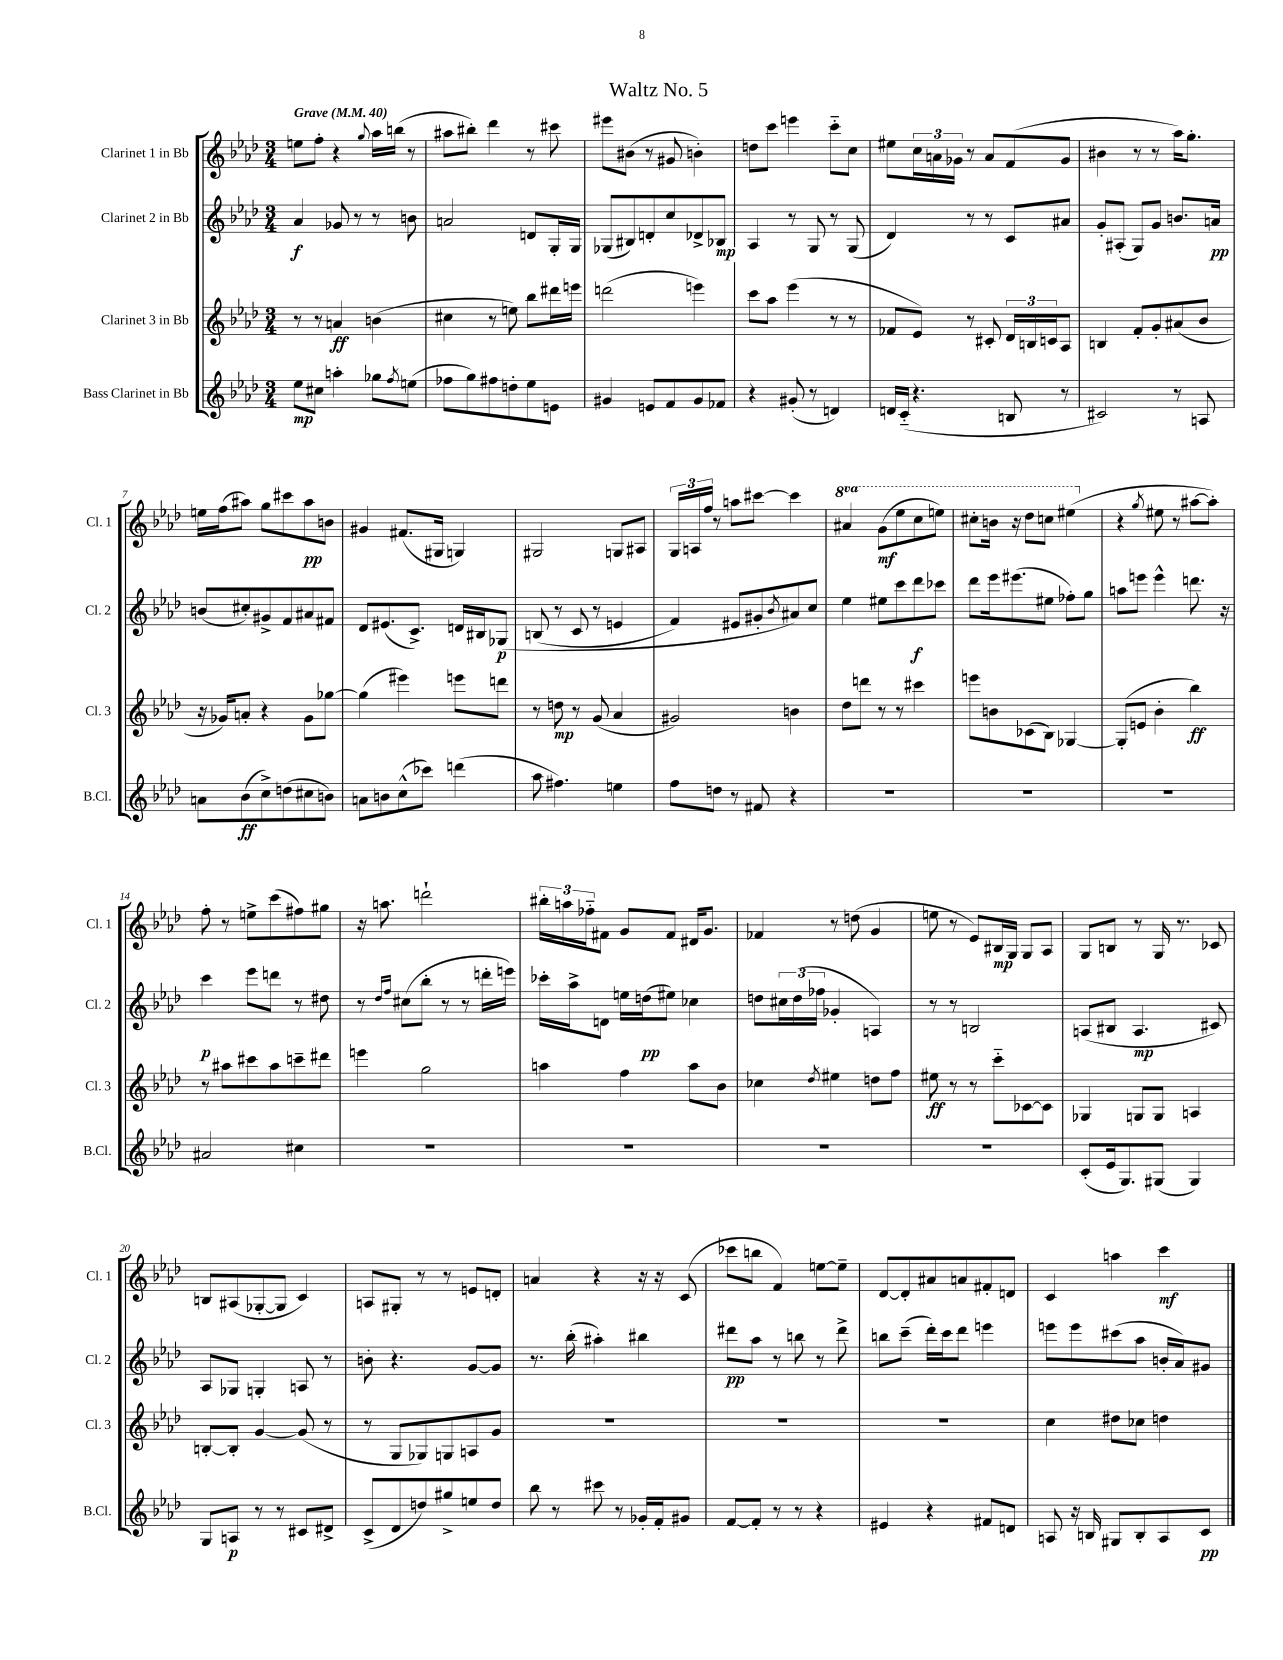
\header { title = "Waltz No. 5" }
<<
\new StaffGroup <<
\new Staff = "s0" \with { instrumentName = "Clarinet 1 in Bb" shortInstrumentName = "Cl. 1" } {
    \clef treble \key aes \major \numericTimeSignature \time 3/4 \set Staff.ottavationMarkups = #ottavation-simple-ordinals \tempo "Grave" 4 = 40
    e''8 f''8-. r4 \appoggiatura { g''8 } aes''16 b''16( r8 |
    ais''8 bis''8-.) des'''4 r8 cis'''8 |
    eis'''8 bis'8( r8 gis'8 b'4-.) |
    d''8 c'''8 e'''4 c'''8-_ c''8 |
    eis''8 \tuplet 3/2 { c''16 a'16 ges'16 } r8 a'8 f'8( ges'8 |
    bis'4 r8 r8 aes''16) g''8.-. |
    e''16 f''16( ais''8) g''8 cis'''8 ais''8\pp b'8 |
    gis'4 fis'8.( gis16 g4) |
    gis2 g8 ais8 |
    \tuplet 3/2 { g16 a16 f''16 } r8 a''8 cis'''8~ cis'''4 |
    \ottava #1 ais''4 g''8\mf( ees'''8 c'''8 e'''8) |
    cis'''8-. b''16 r16 des'''8 c'''8 eis'''4( \ottava #0 |
    r4 \acciaccatura { g''8 } eis''8 r8 ais''8~ ais''8-.) |
    f''8-. r8 e''8-> c'''8( fis''8) gis''8 |
    r16 a''8. d'''2-! |
    \tuplet 3/2 { bis''16-. a''16 fes''16-_ } fis'8 g'8 fis'8 dis'16 g'8. |
    fes'4 r8 d''8( g'4 |
    e''8 r8 ees'8) bis16\mp g16 g8 aes8 |
    g8 b8 r8 g16 r8. ces'8 |
    b8 ais8( ges8~-. ges8 c'4) |
    a8 gis8-. r8 r8 e'8 d'8-. |
    a'4 r4 r16 r16 c'8( |
    ces'''8 b''8 f'4) e''8~ e''8-- |
    des'8~ des'8-. ais'8 a'8 fis'8-. d'8 |
    c'4 a''4 c'''4\mf \bar "|." |
}
\new Staff = "s1" \with { instrumentName = "Clarinet 2 in Bb" shortInstrumentName = "Cl. 2" } {
    \clef treble \key aes \major \numericTimeSignature \time 3/4
    aes'4\f ges'8 r8 r8 b'8 |
    a'2 d'8 g16-. g16 |
    ges8( bis8) d'8-. c''8 des'8-> bes8\mp |
    aes4 r8 g8 r8 g8( |
    des'4) r8 r8 c'8 ais'8 |
    g'8-. ais8-.( g8) g'8 b'8. a'16\pp |
    b'8( cis''8-.) gis'8-> f'8 ais'8 fis'8 |
    des'8 eis'8.( c'8.->) d'16 bis16 ges8\p\( |
    b8( r8 c'8 r8 e'4 |
    f'4) eis'8 gis'8-. \acciaccatura { bes'8 } ais'8\) c''8 |
    ees''4 eis''8 c'''8 des'''8\f ces'''8 |
    des'''8 ees'''16 eis'''8.( eis''8 fes''8-.) g''8 |
    a''8 e'''8 e'''4-^ d'''8. r16 |
    c'''4\p ees'''8 d'''8 r8 dis''8 |
    r8 \grace { des''16 f''16 } cis''8( bes''8-. r8 r8 d'''16-. e'''16) |
    ces'''16-. aes''16-> d'8 e''16 d''16\pp( eis''8) ces''4 |
    d''8 \tuplet 3/2 { cis''16 d''16( fes''16 } ges'4-. a4) |
    r8 r8 b2 |
    a8( bis8 a4.\mp cis'8) |
    aes8 ges8 g4-. a8 r8 |
    b'8-. r4. g'8~ g'8 |
    r8. bes''16-.( ais''4-.) bis''4 |
    dis'''8\pp aes''8 r8 b''8 r8 dis'''8-> |
    b''8 c'''8--( des'''16-.) c'''16 des'''8 e'''4 |
    e'''8 e'''8 cis'''8( aes''8 b'16-. aes'16) gis'8 \bar "|." |
}
\new Staff = "s2" \with { instrumentName = "Clarinet 3 in Bb" shortInstrumentName = "Cl. 3" } {
    \clef treble \key aes \major \numericTimeSignature \time 3/4
    r8 r8 a'4\ff b'4( |
    cis''4 r8 e''8) bes''8 dis'''16 e'''16 |
    d'''2( e'''4) |
    c'''8 aes''8 ees'''4( r8 r8 |
    fes'8 ees'8) r8 cis'8-. \tuplet 3/2 { des'16 b16 c'16 } aes8 |
    b4 f'8-. g'8-. ais'8( bes'8 |
    r16 ges'16) a'8-. r4 ges'8 ges''8~ |
    ges''4( eis'''4) e'''8 d'''8 |
    r8 d''8\mp r8 g'8( aes'4 |
    gis'2) b'4 |
    des''8 d'''8 r8 r8 cis'''4 |
    e'''8 b'8 ces'8( bes8) ges4~ |
    ges8-.( e'8 bes'4-. bes''4\ff) |
    r8 ais''8 cis'''8 ais''8 c'''8-- dis'''8 |
    e'''4 g''2 |
    a''4 f''4 a''8 bes'8 |
    ces''4 \acciaccatura { des''8 } eis''4 d''8 f''8 |
    eis''8\ff r8 r8 c'''8-_ ces'8~ ces'8 |
    ges4 g8 g8 a4 |
    b8~-. b8-. g'4~ g'8( r8 |
    r8 g8 ges8) g8 a8 g'8 |
    R2. |
    R2. |
    R2. |
    c''4 dis''8 ces''8 d''4 \bar "|." |
}
\new Staff = "s3" \with { instrumentName = "Bass Clarinet in Bb" shortInstrumentName = "B.Cl." } {
    \clef treble \key aes \major \numericTimeSignature \time 3/4
    ees''8\mp cis''8 a''4-. ges''8 \acciaccatura { f''8 } e''8( |
    fes''8 g''8) fis''8 d''8-. ees''8 e'8 |
    gis'4 e'8 f'8 gis'8 fes'8 |
    r4 gis'8-.( r8 d'4) |
    d'16 c'16-_( r4. b8 r8 |
    cis'2) r8 a8 |
    a'8 bes'8\ff( c''8->) d''8( cis''8 b'8) |
    a'8 b'8 c''8-^( ces'''8) d'''4( |
    aes''8 fis''4.) e''4 |
    f''8 d''8 r8 fis'8 r4 |
    R2. |
    R2. |
    R2. |
    ais'2 cis''4 |
    R2. |
    R2. |
    R2. |
    R2. |
    c'8-.( ees'16 g8.) gis8( gis4) |
    g8 a8\p r8 r8 cis'8 dis'8-> |
    c'8->( des'8 d''8) gis''8-> e''8 d''8 |
    bes''8 r8 cis'''8 r8 ges'16-. f'16-. gis'8 |
    f'8~ f'8-. r8 r8 r4 |
    eis'4 r4 fis'8 d'8 |
    a8 r16 b16 gis8 b8-. a8 c'8\pp \bar "|." |
}
>>
>>
